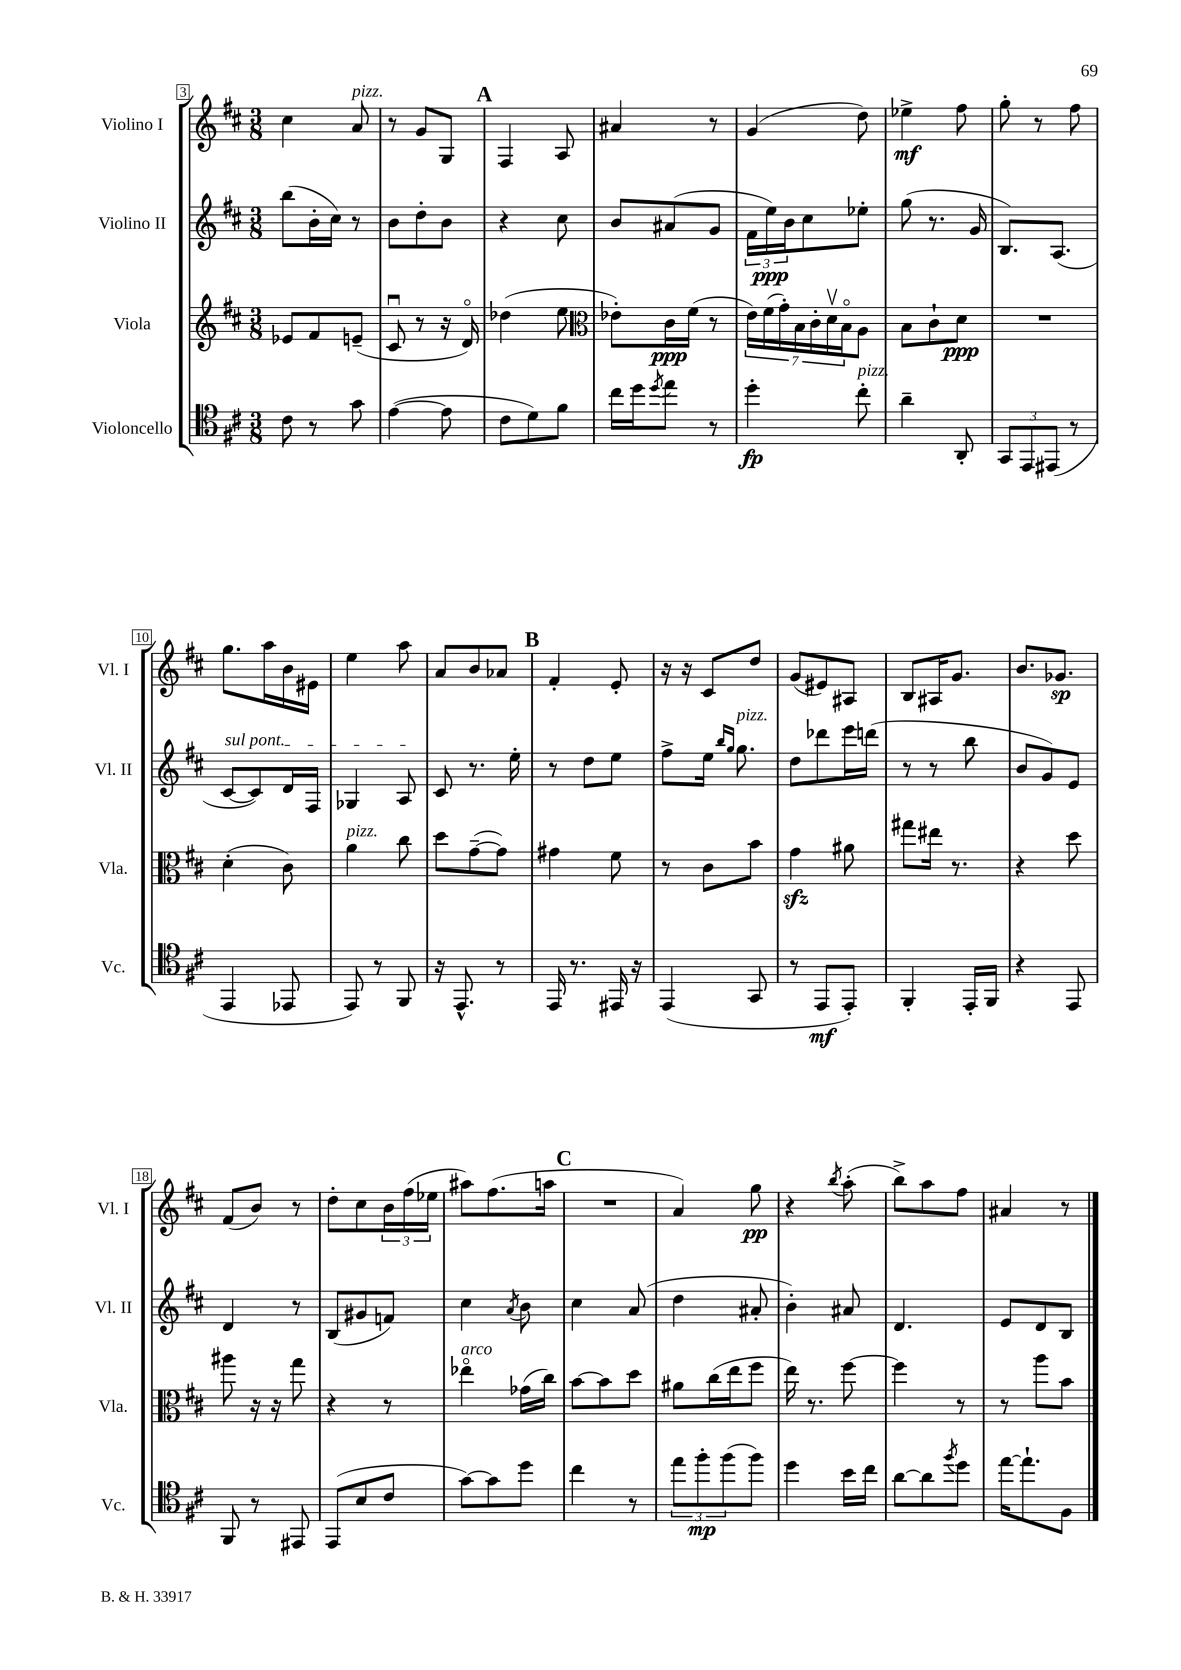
<<
\new StaffGroup <<
\new Staff = "s0" \with { instrumentName = "Violino I" shortInstrumentName = "Vl. I" } {
    \clef treble \key d \major \numericTimeSignature \time 3/8
    cis''4 a'8^\markup { \italic "pizz." } |
    r8 g'8 g8 |
    \mark \markup { \bold "A" } fis4 a8 |
    ais'4 r8 |
    g'4( d''8) |
    ees''4->\mf fis''8 |
    g''8-. r8 fis''8 |
    g''8. a''16 b'16 eis'16 |
    e''4 a''8 |
    a'8 b'8 aes'8 |
    \mark \markup { \bold "B" } fis'4-. e'8-. |
    r16 r16 cis'8 d''8 |
    g'8( eis'8) ais8 |
    b8 ais16 g'8. |
    b'8. ges'8.\sp |
    fis'8( b'8) r8 |
    d''8-. cis''8 \tuplet 3/2 { b'16 fis''16( ees''16 } |
    ais''8) fis''8.( a''16 |
    \mark \markup { \bold "C" } R4. |
    a'4) g''8\pp |
    r4 \acciaccatura { b''8 } a''8-.( |
    b''8->) a''8 fis''8 |
    ais'4 r8 \bar "|." |
}
\new Staff = "s1" \with { instrumentName = "Violino II" shortInstrumentName = "Vl. II" } {
    \clef treble \key d \major \numericTimeSignature \time 3/8
    b''8( b'16-. cis''16) r8 |
    b'8 d''8-. b'8 |
    \mark \markup { \bold "A" } r4 cis''8 |
    b'8 ais'8( g'8 |
    \tuplet 3/2 { fis'16 e''16\ppp) b'16 } cis''8 ees''8-. |
    g''8( r8. g'16 |
    b8.) a8.( |
    \once \override TextSpanner.bound-details.left.text = \markup { \italic "sul pont." } cis'8~\startTextSpan cis'8) d'16 fis16 |
    ges4 a8\stopTextSpan |
    cis'8 r8. e''16-. |
    \mark \markup { \bold "B" } r8 d''8 e''8 |
    fis''8-> e''16 \grace { b''16 g''16 } g''8.^\markup { \italic "pizz." } |
    d''8 des'''8 e'''16 d'''16( |
    r8 r8 b''8 |
    b'8 g'8) e'8 |
    d'4 r8 |
    b8( gis'8 f'8) |
    cis''4 \acciaccatura { a'8 } b'8 |
    \mark \markup { \bold "C" } cis''4 a'8( |
    d''4 ais'8-. |
    b'4-.) ais'8 |
    d'4. |
    e'8 d'8 b8 \bar "|." |
}
\new Staff = "s2" \with { instrumentName = "Viola" shortInstrumentName = "Vla." } {
    \clef treble \key d \major \numericTimeSignature \time 3/8
    ees'8 fis'8 e'8--( |
    cis'8\downbow r8 r16 d'16\flageolet) |
    \mark \markup { \bold "A" } des''4( e''8 |
    \clef alto ees'8-.) cis'16\ppp fis'16( r8 |
    \tuplet 7/4 { e'16) fis'16( g'16-.) b16 cis'16-. d'16\upbow b16\flageolet } a8 |
    b8 cis'8-! d'8\ppp |
    R4. |
    d'4-.( cis'8) |
    a'4^\markup { \italic "pizz." } cis''8 |
    d''8 g'8~--( g'8) |
    \mark \markup { \bold "B" } gis'4 fis'8 |
    r8 cis'8 b'8 |
    g'4\sfz ais'8 |
    gis''8 eis''16 r8. |
    r4 d''8 |
    ais''8 r16 r16 g''8 |
    r4 r8 |
    ees''4\flageolet^\markup { \italic "arco" } ges'16( cis''16) |
    \mark \markup { \bold "C" } b'8~ b'8 d''8 |
    ais'8 cis''16( e''16 fis''8 |
    e''16) r8. fis''8~ |
    fis''4 r8 |
    r8 a''8 b'8 \bar "|." |
}
\new Staff = "s3" \with { instrumentName = "Violoncello" shortInstrumentName = "Vc." } {
    \clef tenor \key d \major \numericTimeSignature \time 3/8
    cis'8 r8 g'8 |
    e'4~( e'8 |
    \mark \markup { \bold "A" } cis'8 d'8) fis'8 |
    cis''16 d''16 \acciaccatura { d''8 } e''8 r8 |
    d''4-.\fp cis''8-.^\markup { \italic "pizz." } |
    a'4-- a,8-. |
    \tuplet 3/2 { g,8 e,8 eis,8( } r8 |
    e,4 ees,8 |
    e,8) r8 fis,8 |
    r16 e,8.-^ r8 |
    \mark \markup { \bold "B" } e,16 r8. eis,16 r16 |
    e,4( g,8 |
    r8 e,8\mf e,8-.) |
    fis,4-. e,16-. fis,16 |
    r4 e,8 |
    fis,8 r8 eis,8 |
    e,8( b8 cis'8 |
    g'8~) g'8 d''8 |
    \mark \markup { \bold "C" } cis''4 r8 |
    \tuplet 3/2 { e''8 fis''8-.\mp fis''8( } fis''8) |
    d''4 b'16 cis''16 |
    a'8~ a'8 \acciaccatura { fis''8 } d''8 |
    e''16~ e''8.-! fis8 \bar "|." |
}
>>
>>
\layout { \context { \Score currentBarNumber = #3 \override BarNumber.stencil = #(make-stencil-boxer 0.1 0.3 ly:text-interface::print) } }
